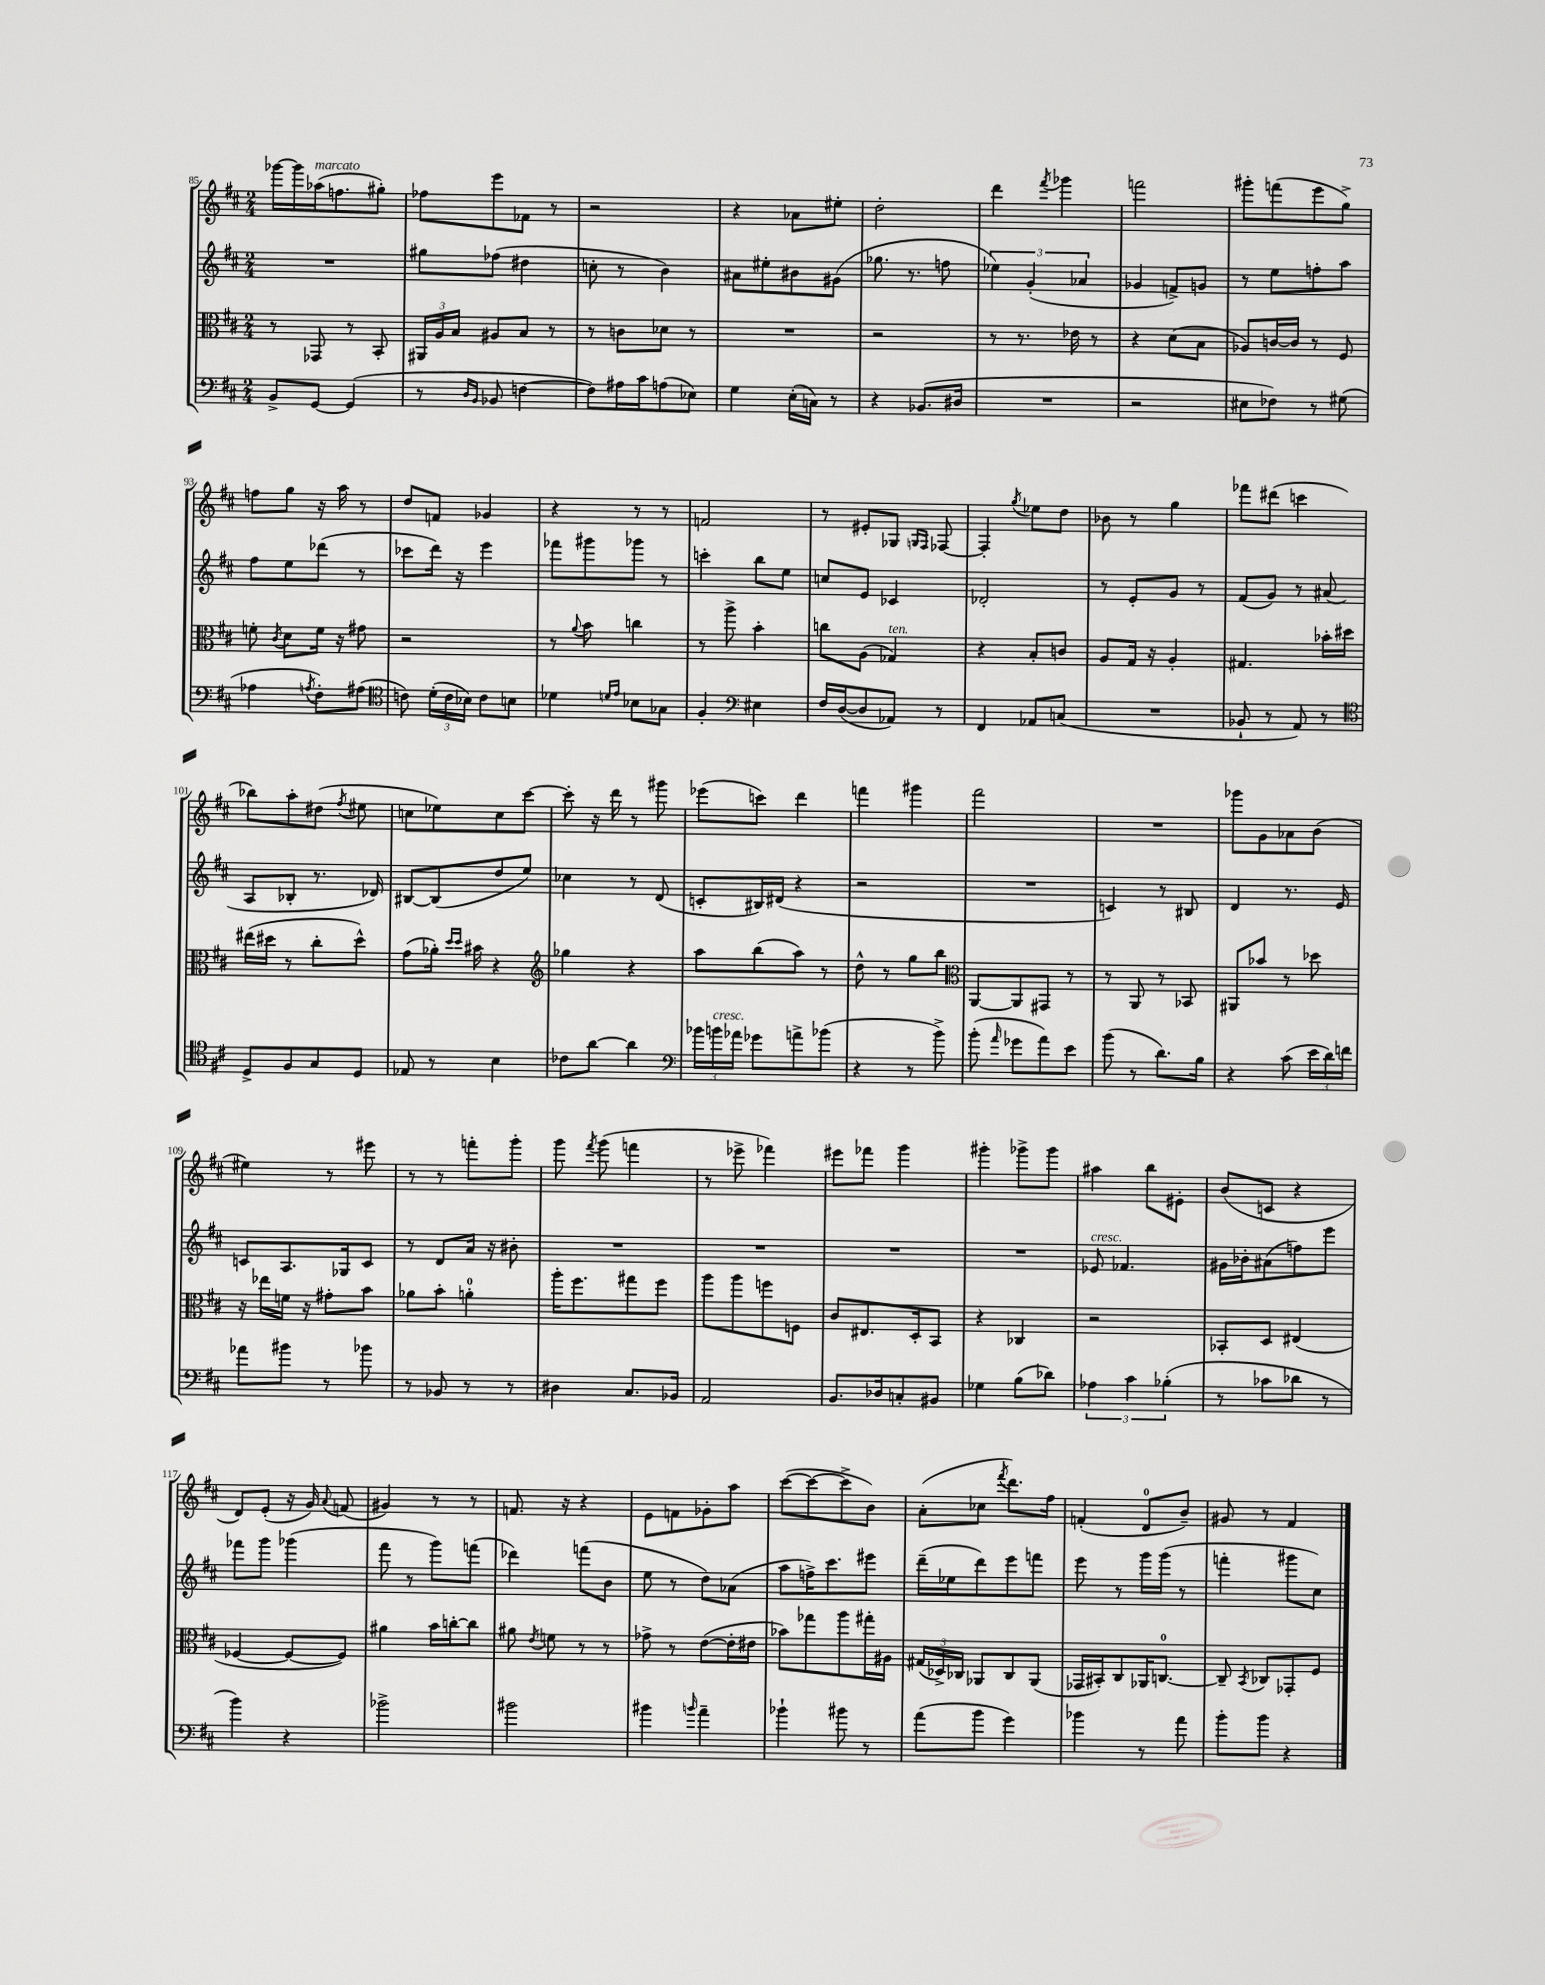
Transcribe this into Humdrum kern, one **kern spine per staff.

**kern	**kern	**kern	**kern
*staff4	*staff3	*staff2	*staff1
*clefF4	*clefC3	*clefG2	*clefG2
*k[f#c#]	*k[f#c#]	*k[f#c#]	*k[f#c#]
*M2/4	*M2/4	*M2/4	*M2/4
8BB^	8r	2r	[16ggg-
.	.	.	16ggg-]
[8GG	8GG-	.	(16aa-
.	.	.	8.ff
(4GG]	8r	.	.
.	8BB'	.	8gg#')
=	=	=	=
8r	24AA#	8gg#	8ff-
.	24A	.	.
.	24B	.	.
16qqD	.	.	.
16qqBB	.	.	.
8BB-	8A#	(8ff-	8eee
[4F	8B	4dd#	8f-
.	8r	.	8r
=	=	=	=
8F])	8r	8cc'	2r
16A#	8c	8r	.
16c#	.	.	.
(8A	8d-	4b)	.
8E-)	8r	.	.
=	=	=	=
4G	2r	8a#	4r
.	.	8ee#'	.
(16E'	.	8b#	8a-
16C)	.	.	.
8r	.	(8g#	8ee#'
=	=	=	=
4r	2r	8.gg-	2dd'
.	.	8.r	.
(8.BB-	.	.	.
.	.	8ff	.
16D#	.	.	.
=	=	=	=
2r	8r	6ee-)	4ddd
.	8.r	.	.
.	.	(6g'	.
.	.	.	8qfff#
.	.	.	4ggg-
.	16e-	.	.
.	.	6a-	.
.	8r	.	.
=	=	=	=
2r	4r	4g-	2fff
.	(8d	8f^)	.
.	8B	8g	.
=	=	=	=
8E#	8A-)	8r	8ggg#'
8F-)	[16c	8ee	(8fff
.	16c]	.	.
8r	8r	8ff'	8eee
(8G#	8F#	8aa	8gg^)
=	=	=	=
4A-	8f'	8ff#	8ff
.	8qc#	.	.
.	8d	8ee	8gg
8qA	.	.	.
8F#')	16f	(8ddd-	16r
.	16r	.	16aa
(8A#	8g#	8r	8r
=	=	=	=
*clefC4	*	*	*
8c)	2r	8ccc-	8dd
(24d'	.	16ddd)	8f
24c	.	.	.
.	.	16r	.
24B-)	.	.	.
8c	.	4eee	4g-
8B	.	.	.
=	=	=	=
4d-	8r	8fff-	4r
.	8qqa	.	.
.	8b	8ggg#	.
16qqd	.	.	.
16qqe	.	.	.
8B-	4cc	8ggg-	8r
8G-	.	8r	8r
=	=	=	=
4F#'	8r	4ccc'	2f
.	8aa^	.	.
*clefF4	*	*	*
4E#	4b'	8bb	.
.	.	8ee	.
=	=	=	=
16F#	8cc	8cc	8r
([16D	.	.	.
8D]	(8A	8e	8e#'
8AA-)	4G-)	4c-	8G-
.	.	.	16qqG
.	.	.	16qqF#
8r	.	.	[8F-
=	=	=	=
4FF#	4r	2d-'	4F-']
.	.	.	8qgg
8AA-	8B'	.	8ee-
(8C	8c	.	8dd
=	=	=	=
2r	8A	8r	8b-
.	16G	8e'	8r
.	16r	.	.
.	4A'	8g	4gg
.	.	8r	.
=	=	=	=
8BB-`	4.G#	(8f#	8fff-
8r	.	8g)	(8ddd#
8AA)	.	8r	4ccc
8r	16b-'	(8a#	.
.	16dd#	.	.
=	=	=	=
*clefC4	*	*	*
8D^	(16ee#	8A	8bb-)
.	16dd#	.	.
8F#	8r	8B-'	8aa'
8G	8cc#'	8.r	(8dd#
.	.	.	8qff#
8D	8dd#^^)	.	8ee#
.	.	16d-)	.
=	=	=	=
8E-	(8g	[8B#	8cc
8r	16a-')	(8B#]	8ee-)
.	16qqdd	.	.
.	16qqdd	.	.
.	16b#	.	.
4B	4r	8dd	8cc
.	.	8ee)	[8ccc#
=	=	=	=
*	*clefG2	*	*
8c-	4gg-	4cc-	8ccc#']
[8a	.	.	16r
.	.	.	16ddd
4a]	4r	8r	8r
.	.	(8d	8ggg#
=	=	=	=
*clefF4	*	*	*
24b-	8aa	8c'	(8eee-
24b	.	.	.
24a-	.	.	.
8g-	(8bb	16B#)	8ccc)
.	.	(16d#	.
8a^	8aa)	4r	4ddd
(8b-	8r	.	.
=	=	=	=
4r	8dd^^	2r	4fff
.	8r	.	.
8r	8gg	.	4ggg#
8b^)	8bb	.	.
=	=	=	=
*	*clefC3	*	*
(8b'	[8AA	2r	2fff#
16qqa	.	.	.
8g-	8AA]	.	.
8a)	8GG#	.	.
8e	8r	.	.
=	=	=	=
(8b	8r	4c)	2r
8r	8AA	.	.
8.d)	8r	8r	.
.	8BB-	8B#	.
16B	.	.	.
=	=	=	=
4r	8AA#	4d	8ggg-
.	8b-	.	8g
(8c#	8r	8.r	8a-
24e	8dd-	.	(8b
24d)	.	.	.
.	.	16e	.
24f	.	.	.
=	=	=	=
8a-	16r	8c	4ee#)
.	16ee-	.	.
8b#	16f	8.A	.
.	16r	.	.
8r	8g#'	.	8r
.	.	16G-	.
8b-	8b	8c	8eee#
=	=	=	=
8r	8a-	8r	8r
8BB-	8b'	8d	8r
8r	4a'	16a	8fff'
.	.	16r	.
8r	.	8b#'	8ggg'
=	=	=	=
4D#	16aa'	2r	8ggg
.	8.ff#	.	.
.	.	.	8qfff#
.	.	.	(8ggg
8.C#	8gg#	.	4fff
.	8ff#	.	.
16BB-	.	.	.
=	=	=	=
2AA	8aa	2r	8r
.	8aa	.	8eee-^
.	8ff	.	4fff-)
.	8F	.	.
=	=	=	=
8.BB	8c#	2r	8eee#
.	8.E#	.	8fff-
16D-	.	.	.
8C'	.	.	4ggg
.	16D'	.	.
8BB#	8BB	.	.
=	=	=	=
4G-	4r	2r	4ggg#'
(8B	4C-	.	8ggg-^
8d-)	.	.	8ggg-
=	=	=	=
6A-	2r	8e-	4aa#
.	.	4.f-	.
6c#	.	.	.
.	.	.	8bb
(6B-'	.	.	.
.	.	.	8e#'
=	=	=	=
8r	8BB-'	16g#	(8b
.	.	16b-'	.
8c-	8D	(8a#	8c
8d-	(4E#	8ff)	4r
8r	.	8eee	.
=	=	=	=
4b)	[4F-	8fff-	8d)
.	.	8ggg	(8e'
4r	8F-_	(4ggg-	16r
.	.	.	16g)
.	.	.	8qqa
.	8F-])	.	(8f
=	=	=	=
2b-^	4a#	8fff#	4g#)
.	.	8r	.
.	16b	8ggg)	8r
.	[16cc'	.	.
.	8cc]	(8fff	8r
=	=	=	=
2b#	8a#	4ddd-)	8.f
.	8qe	.	.
.	8f	.	.
.	.	.	16r
.	8r	(8fff	4r
.	8r	8b	.
=	=	=	=
4b#	8g-^	8ee	8e
.	8r	8r	8f
16qqb	.	.	.
4a~	([8e	8dd)	8g-'
.	16e']	(8a-	8aa
.	16e#	.	.
=	=	=	=
4b-`	8b-)	8aa	([8ccc#
.	8gg-	16ff^)	8ccc#_
.	.	8.ccc#	.
8b#	8aa	.	8ccc#^]
8r	16gg#'	8eee#	8b)
.	16A#	.	.
=	=	=	=
(8a	(24G#	(16ddd~	(8a'
.	24D-^)	.	.
.	.	16ee-	.
.	24C-	.	.
8b	8AA-	8ddd)	8cc-
.	.	.	8qfff#
4g)	8C-	8eee	8.ddd)
.	(8AA-	8fff	.
.	.	.	16ff#
=	=	=	=
4b-	16GG-	8eee	(4f'
.	16BB#')	.	.
.	8C#	8r	.
8r	16AA-	16ggg	8d
.	[8.C	(16ggg	.
8a	.	8r	8b~)
=	=	=	=
8b'	8C~]	4fff'	8g#
.	8qBB	.	.
8b	8C-	.	8r
4r	8GG-'	8ggg#	4f#
.	8F#	8cc#)	.
==	==	==	==
*-	*-	*-	*-
